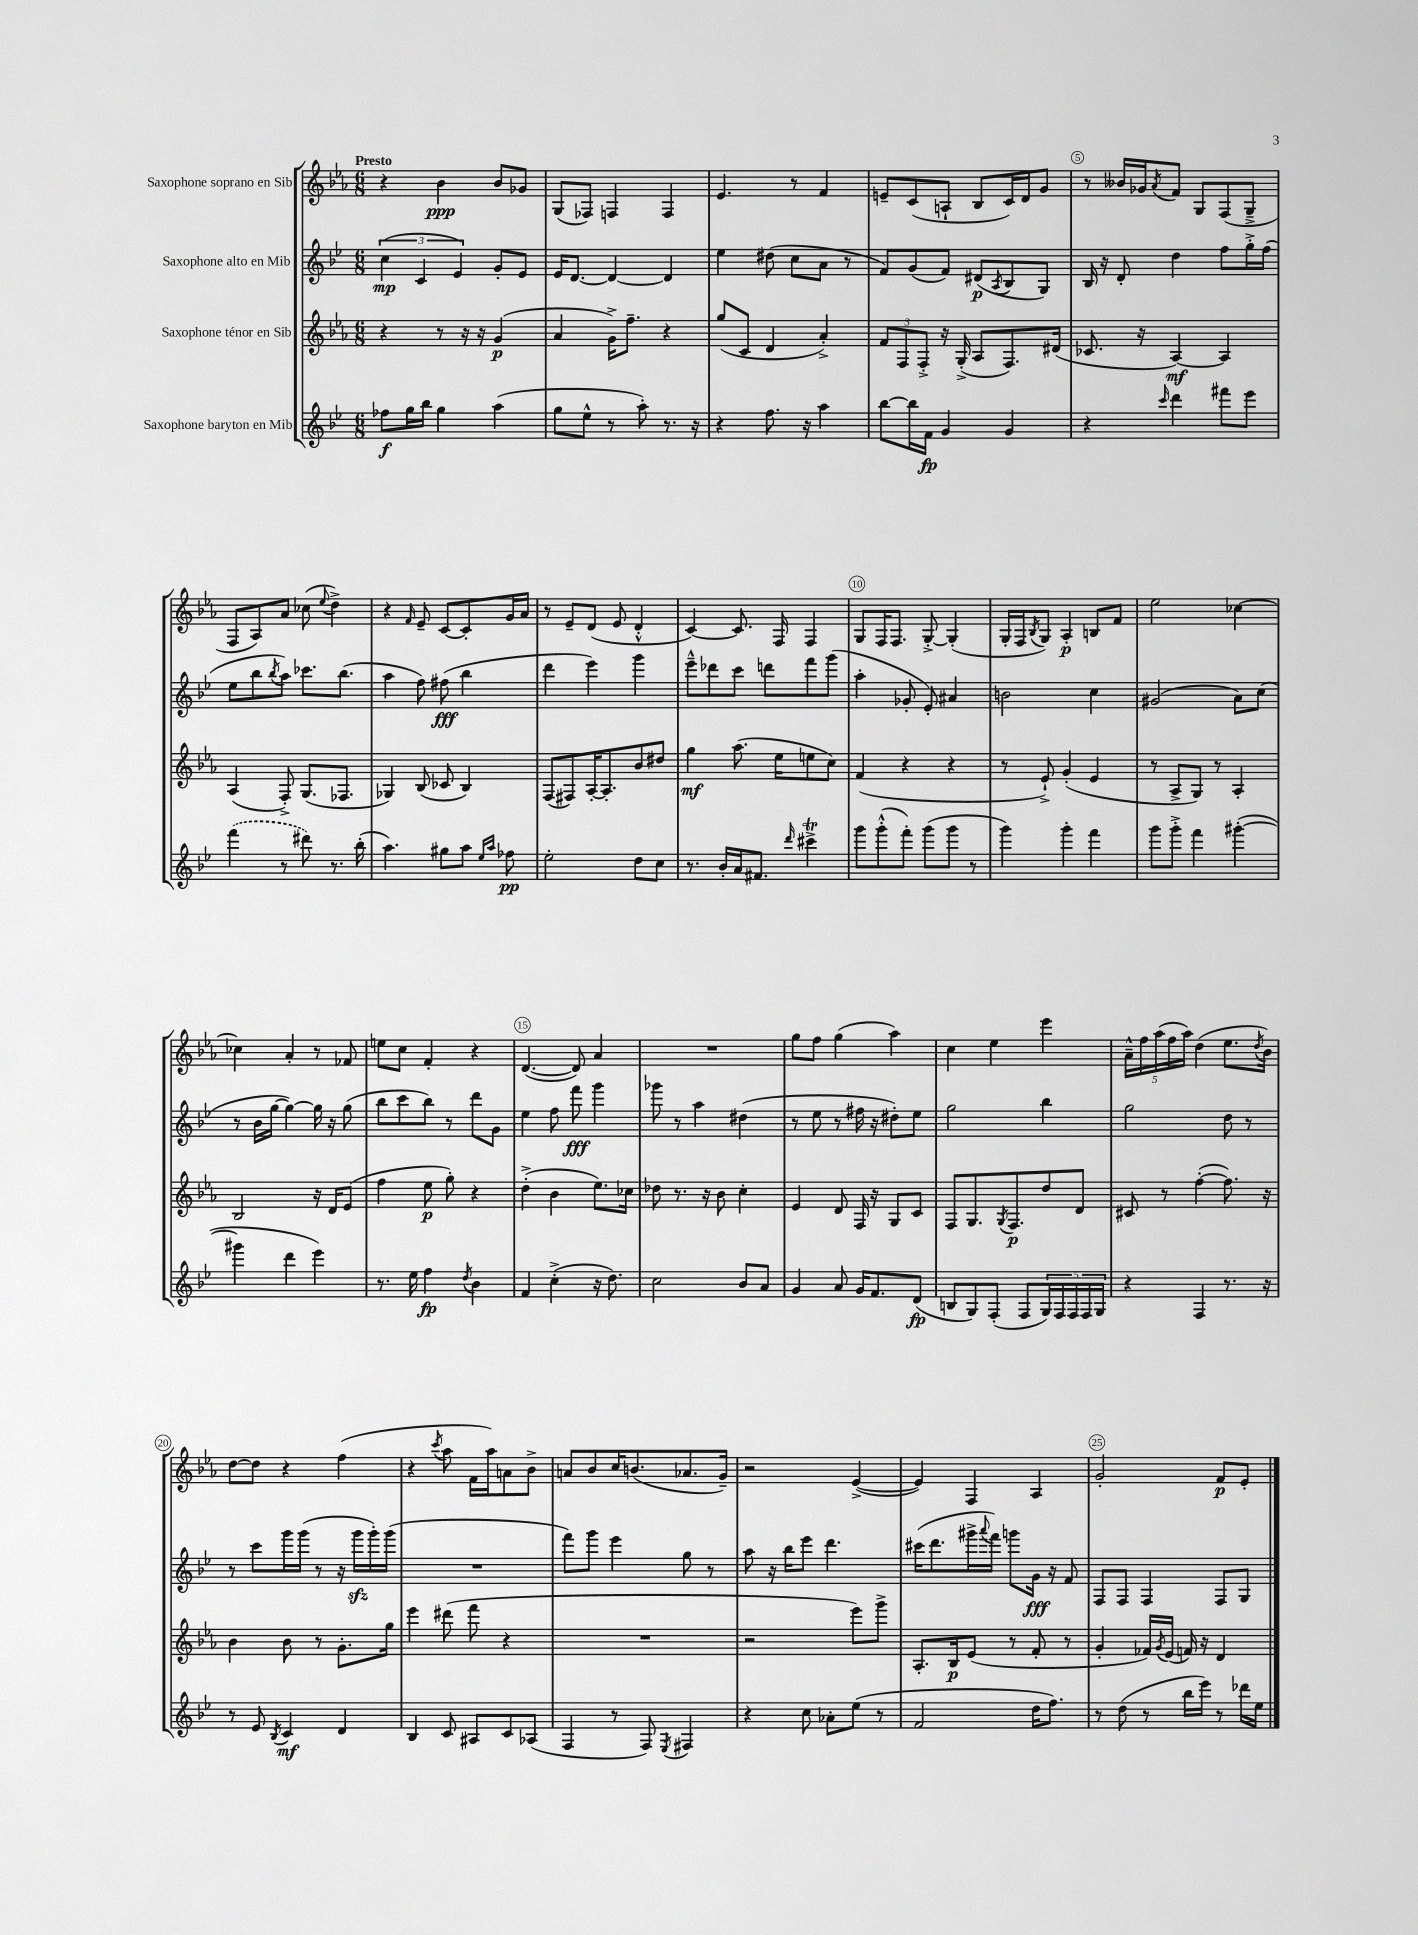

**kern	**kern	**kern	**kern
*staff4	*staff3	*staff2	*staff1
*clefG2	*clefG2	*clefG2	*clefG2
*k[b-e-]	*k[b-e-a-]	*k[b-e-]	*k[b-e-a-]
*M6/8	*M6/8	*M6/8	*M6/8
8ff-	4r	(6cc	4r
16gg	.	.	.
.	.	6c	.
16bb-	.	.	.
4gg	8r	.	4b-
.	.	6e-)	.
.	16r	.	.
.	16r	.	.
(4aa	(4g	8g'	8b-
.	.	8e-	8g-
=	=	=	=
8gg	4a-	16e-	(8G
.	.	[8.d	.
8ee-^^	.	.	8F-)
8r	16g^)	4d_	4F
.	8.ff~	.	.
8aa')	.	.	.
8.r	4r	4d]	4F
16r	.	.	.
=	=	=	=
4r	(8gg	4ee-	4.e-
.	8c	.	.
8.ff	4d	(8dd#	.
.	.	8cc	8r
16r	.	.	.
4aa	4a-'^)	8a	4f
.	.	8r	.
=	=	=	=
[8bb-	12f	8f)	8e~
.	12F	.	.
16bb-]	.	(8g	(8c
.	12F'^	.	.
16f	.	.	.
4g	16r	8f)	8A`
.	(16G'^	.	.
.	8A-	(8d#	8B-
.	.	8qA	.
4g	8.F)	8B-	16c)
.	.	.	16d
.	.	8G)	8g
.	(16d#	.	.
=	=	=	=
4r	8.c-	16B-	8r
.	.	16r	.
.	.	8d'	16b--
.	16r	.	16g-
16qqccc	.	.	8qa-
4ddd	[4A-)	4dd	8f
.	.	.	8G
8fff#	4A-]	8ff	(8F
8eee-	.	16gg'^	8G~^
.	.	(16ff	.
=	=	=	=
(4fff	(4A-	8ee-	8F
.	.	8bb-	8A-)
.	.	8qbb-	.
8r	8F'^)	8aa)	8a-
8ddd#)	(8.G	8.ccc-	(8cc-
.	.	.	8qqee-
8.r	.	.	4dd^)
.	8.F-	(8.bb-	.
(16bb-'	.	.	.
=	=	=	=
4.aa)	4G-)	4aa	4r
.	.	.	16qqf
.	(8B-	8ff)	8e-~
8gg#	8c-	(8ff#	[8c
8aa	4B-)	4bb-	8c']
16qqee-	.	.	.
16qqaa	.	.	.
8ff-	.	.	16g
.	.	.	16a-
=	=	=	=
2ee-'	(8F	4ddd	8r
.	8F#)	.	8e-~
.	[16A-'	4eee-)	(8d
.	8.A-']	.	.
.	.	.	8e-
8dd	8b-	4ggg	4d'^^
8cc	8dd#	.	.
=	=	=	=
8.r	4gg	8eee-~^^	[4c)
.	.	8ddd-	.
16b-'	.	.	.
16a	(8.aa-	8ccc	8.c]
8.f#	.	.	.
.	.	8ddd	.
.	16ee-	.	16F
16qqddd	.	.	.
4ccc#^	8ee	8fff	4F
.	8cc)	(8ggg	.
=	=	=	=
8ggg	(4f	4aa'	8G
(8ggg'^^	.	.	16F
.	.	.	8.F
8fff')	4r	8g-'	.
(8ggg	.	8e-')	[8G'^
8ggg	4r	4a#	(4G']
8r	.	.	.
=	=	=	=
4ggg)	8r	2b	16G'
.	.	.	16F
.	.	.	8qB-
.	8e-`^)	.	8G)
4ggg'	(4g'	.	4A-'
4fff	4e-	4cc	8B
.	.	.	8f
=	=	=	=
8ggg	8r	(2g#	2ee-
8ggg'^	8A-^	.	.
4fff	8G)	.	.
.	8r	.	.
([4ggg#'	4A-'	8a)	[4cc-
.	.	(8cc	.
=	=	=	=
4ggg#]	2B-	8r	4cc-]
.	.	16b-	.
.	.	[16gg	.
4ddd	.	4gg_)	4a-'
4eee-)	16r	16gg]	8r
.	16d	16r	.
.	(8e-	(8gg	8f-
=	=	=	=
8.r	4ff	8bb-	8ee
.	.	8ccc	8cc
16ee-	.	.	.
4ff	8ee-	8bb-)	4f'
.	8gg')	8r	.
8qdd	.	.	.
4b-	4r	8ddd	4r
.	.	8g	.
=	=	=	=
4f	(4dd'^	4ee-	([4.d
(4cc'^	4b-	8ff	.
.	.	8fff	8d])
16r	8.ee-)	4ggg	4a-
8.dd)	.	.	.
.	16cc-	.	.
=	=	=	=
2cc	8dd-	8ggg-	2.r
.	8.r	8r	.
.	.	4aa	.
.	16r	.	.
.	8b-	.	.
8b-	4cc'	(4dd#	.
8a	.	.	.
=	=	=	=
4g	4e-	8r	8gg
.	.	8ee-	8ff
8a	8d	8r	(4gg
16g	16F	16ff#	.
8.f	16r	16r	.
.	8G	8dd#')	4aa-)
(8d	8c	8ee-	.
=	=	=	=
8B	8F	2gg	4cc
8G)	8.G	.	.
(8F'	.	.	4ee-
.	8qG	.	.
.	8.F	.	.
8F	.	.	.
20G)	8dd	4bb-	4eee-
20F	.	.	.
20F	.	.	.
.	8d	.	.
20F	.	.	.
20G	.	.	.
=	=	=	=
4r	8c#	2gg	20a-~^^
.	.	.	20ff
.	.	.	(20aa-
.	8r	.	.
.	.	.	20ff
.	.	.	20aa-)
4F	([4ff'	.	(4dd
8.r	8.ff])	8dd	8.ee-
.	.	8r	.
.	.	.	8qdd
16r	16r	.	16b-)
=	=	=	=
8r	4b-	8r	[8dd
8e-	.	8ccc	8dd]
8qB-	.	.	.
4c	8b-	16ggg	4r
.	.	(16ggg	.
.	8r	8r	.
4d	8.g'	16r	(4ff
.	.	16ggg	.
.	.	16ggg')	.
.	16gg	(16ggg	.
=	=	=	=
4B-	4eee-	2.r	4r
.	.	.	8qccc
8c	(8ddd#	.	8aa-
8A#	8fff	.	16f
.	.	.	16aa-)
8c	4r	.	8a
(8A-	.	.	8b-^
=	=	=	=
4F	2.r	8fff)	8a
.	.	8ggg	8b-
8r	.	4eee-	16cc
.	.	.	(8.b
8F)	.	.	.
8qE-	.	.	.
4F#	.	8gg	8.a-
.	.	8r	.
.	.	.	16g~)
=	=	=	=
4r	2r	8aa	2r
.	.	16r	.
.	.	16bb-	.
8cc	.	8eee-	.
8a-'	.	4.ddd	.
(8ee-	8eee-)	.	([4e-^
8r	8ggg^	.	.
=	=	=	=
2f	8.A-'	(16ccc#	4e-])
.	.	8.ddd	.
.	16B-	.	.
.	(8e-	16ggg#^	4F
.	.	8qqaaa	.
.	.	16fff)	.
.	8r	8ggg	.
16dd	8f'	16g	4A-
8.ff)	.	16r	.
.	8r	8f	.
=	=	=	=
8r	4g'	8F	2g'
(8dd	.	8F	.
8r	16f-)	4F	.
.	8qg	.	.
.	(16e-	.	.
16bb-	16f)	.	.
16eee-)	16r	.	.
8r	4d	8F	8f
16ddd-	.	8G	8e-'
16ee-	.	.	.
==	==	==	==
*-	*-	*-	*-
